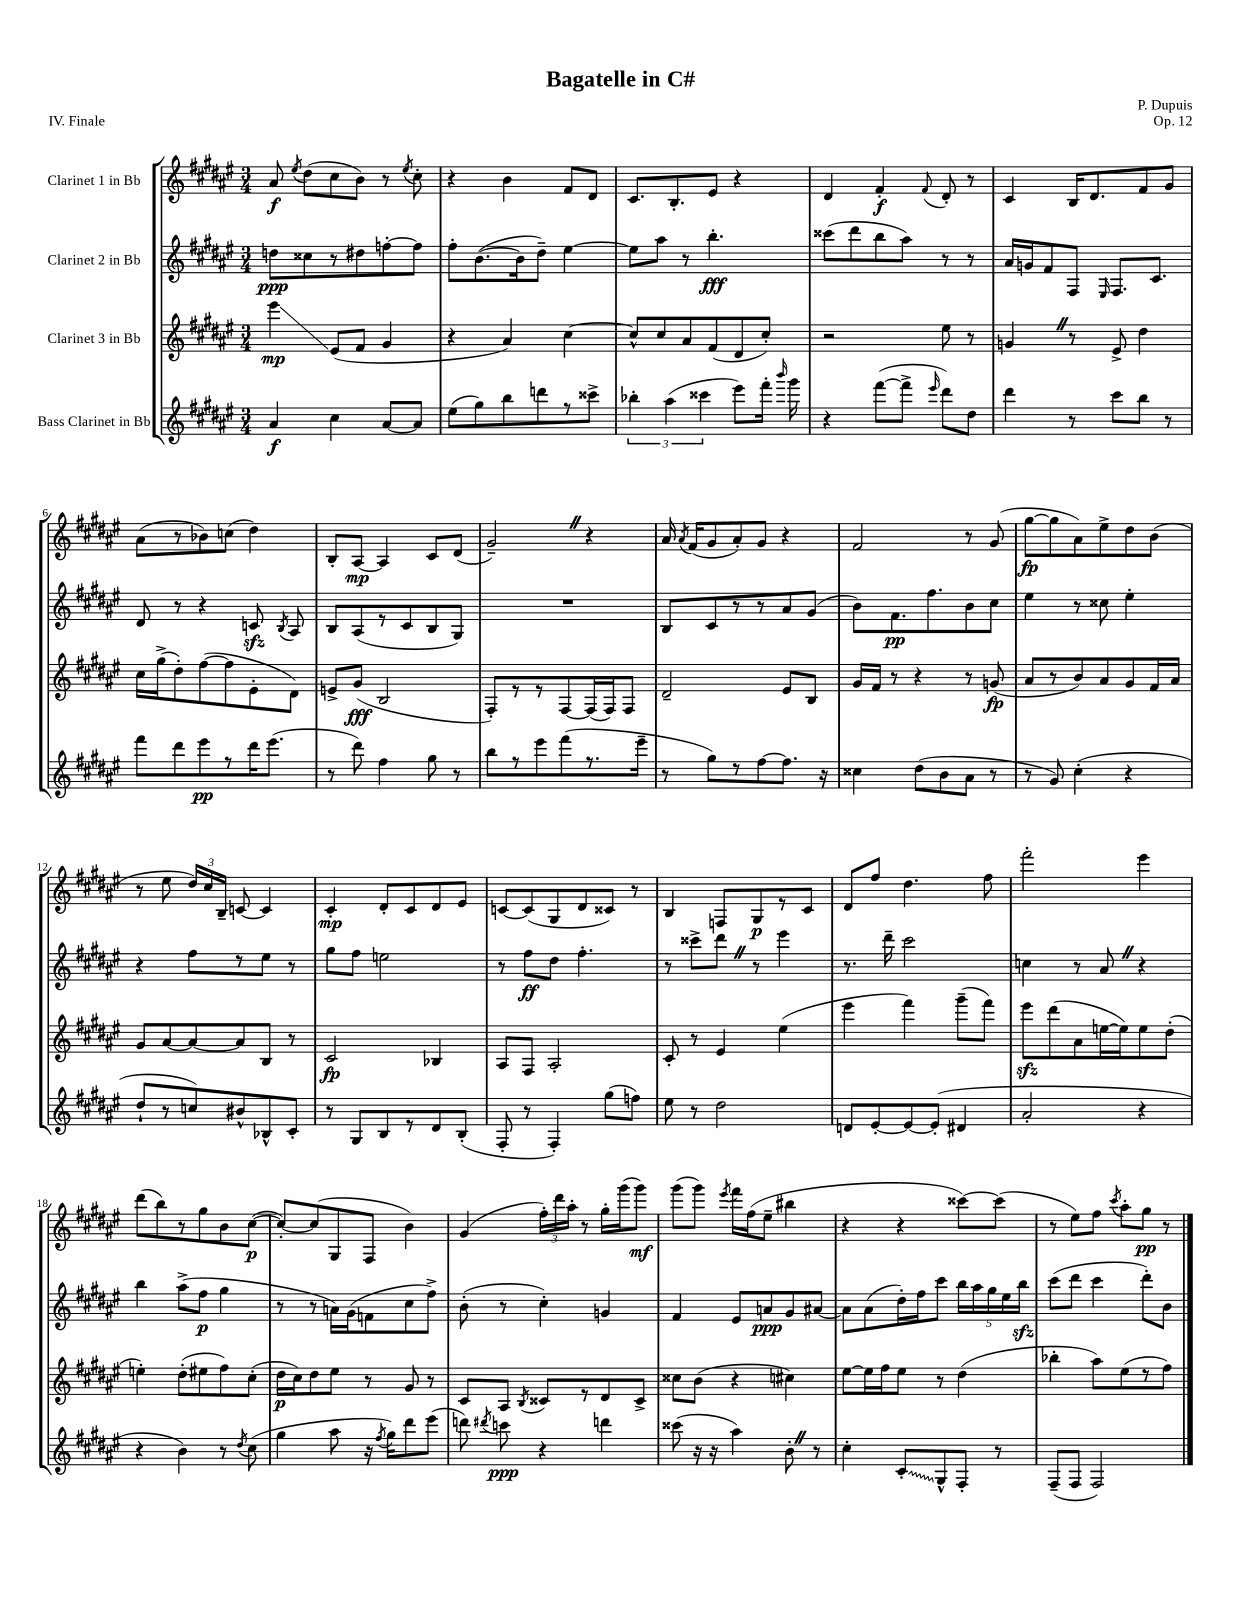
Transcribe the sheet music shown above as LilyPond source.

\header { title = "Bagatelle in C#" composer = "P. Dupuis" opus = "Op. 12" piece = "IV. Finale" }
<<
\new StaffGroup <<
\new Staff = "s0" \with { instrumentName = "Clarinet 1 in Bb" } {
    \clef treble \key fis \major \numericTimeSignature \time 3/4
    \autoBeamOff ais'8\f \acciaccatura { eis''8 } dis''8[( cis''8 b'8]) r8 \acciaccatura { eis''8 } cis''8-. |
    r4 b'4 fis'8[ dis'8] |
    cis'8.[ b8.-. eis'8] r4 |
    dis'4 fis'4-.\f \appoggiatura { fis'8 } dis'8-. r8 |
    cis'4 b16[ dis'8. fis'8 gis'8] |
    ais'8[( r8 bes'8) c''8]( dis''4) |
    b8[-. ais8]~\mp ais4 cis'8[ dis'8]( |
    gis'2--) \once \override BreathingSign.text = \markup { \musicglyph "scripts.caesura.straight" } \breathe r4 |
    ais'16 \acciaccatura { ais'8 } fis'16[( gis'8 ais'8-.) gis'8] r4 |
    fis'2 r8 gis'8( |
    gis''8[~\fp gis''8 ais'8) eis''8-> dis''8 b'8]( |
    r8 eis''8 \tuplet 3/2 { dis''16[) cis''16 b16]-- } c'8~ c'4 |
    cis'4-.\mp dis'8[-. cis'8 dis'8 eis'8] |
    c'8[~ c'8( gis8 dis'8 cisis'8]) r8 |
    b4 f8[ gis8\p r8 cis'8] |
    dis'8[ fis''8] dis''4. fis''8 |
    fis'''2-. eis'''4 |
    dis'''8[( b''8) r8 gis''8 b'8 cis''8]~\p( |
    cis''8[~-.) cis''8( gis8 fis8] b'4) |
    gis'4( \tuplet 3/2 { fis''16[-.) dis'''16 ais''16]-. } r8 gis''16[-. gis'''16( gis'''8]\mf) |
    gis'''8[( gis'''8]) \acciaccatura { eis'''8 } fis'''16[ fis''16( eis''8]-- bis''4 |
    r4 r4 cisis'''8[~) cisis'''8]( |
    r8 eis''8[) fis''8] \acciaccatura { cis'''8 } ais''8[-. gis''8]\pp r8 \bar "|." |
}
\new Staff = "s1" \with { instrumentName = "Clarinet 2 in Bb" } {
    \clef treble \key fis \major \numericTimeSignature \time 3/4
    \autoBeamOff d''8[\ppp cisis''8 r8 dis''8 f''8~-. f''8] |
    fis''8[-. b'8.~( b'16 dis''8]--) eis''4~ |
    eis''8[ ais''8] r8 b''4.-.\fff |
    cisis'''8[( dis'''8 b''8 ais''8]) r8 r8 |
    ais'16[ g'16 fis'8 fis8] \grace { eis16 } fis8.[ cis'8.] |
    dis'8 r8 r4 c'8\sfz \acciaccatura { b8 } ais8 |
    b8[ ais8( r8 cis'8 b8 gis8]) |
    R2. |
    b8[ cis'8 r8 r8 ais'8 gis'8]( |
    b'8[) fis'8.\pp fis''8. b'8 cis''8] |
    eis''4 r8 cisis''8 eis''4-. |
    r4 fis''8[ r8 eis''8] r8 |
    gis''8[ fis''8] e''2 |
    r8 fis''8[\ff dis''8] fis''4.-. |
    r8 cisis'''8[-> dis'''8] \once \override BreathingSign.text = \markup { \musicglyph "scripts.caesura.straight" } \breathe r8 eis'''4 |
    r8. dis'''16-- cis'''2 |
    c''4 r8 ais'8 \once \override BreathingSign.text = \markup { \musicglyph "scripts.caesura.straight" } \breathe r4 |
    b''4 ais''8[->( fis''8]\p gis''4 |
    r8 r8 a'16[) gis'16( f'8 cis''8 fis''8]->) |
    b'8-.( r8 cis''4-.) g'4 |
    fis'4 eis'8[ a'8\ppp gis'8 ais'8]~ |
    ais'8[ ais'8( dis''16-.) fis''16 cis'''8] \tuplet 5/4 { b''16[ ais''16 gis''16 eis''16 b''16]\sfz } |
    cis'''8[( dis'''8] cis'''4 dis'''8[-.) b'8] \bar "|." |
}
\new Staff = "s2" \with { instrumentName = "Clarinet 3 in Bb" } {
    \clef treble \key fis \major \numericTimeSignature \time 3/4
    \autoBeamOff eis'''4\glissando\mp eis'8[( fis'8] gis'4 |
    r4 ais'4) cis''4~ |
    cis''8[-^ cis''8 ais'8 fis'8( dis'8 cis''8]-.) |
    r2 eis''8 r8 |
    g'4 \once \override BreathingSign.text = \markup { \musicglyph "scripts.caesura.straight" } \breathe r8 eis'8-> dis''4 |
    cis''16[ gis''16->( dis''8-.) fis''8~( fis''8 eis'8-. dis'8]) |
    e'8[-> gis'8]\fff( b2 |
    fis8[-.) r8 r8 fis8~ fis16( fis16) fis8] |
    dis'2-- eis'8[ b8] |
    gis'16[ fis'16] r8 r4 r8 g'8\fp( |
    ais'8[ r8 b'8) ais'8 gis'8 fis'16 ais'16] |
    gis'8[ ais'8~ ais'8~ ais'8 b8] r8 |
    cis'2\fp bes4 |
    ais8[ fis8] ais2-. |
    cis'8-. r8 eis'4 eis''4( |
    eis'''4 fis'''4) gis'''8[--( fis'''8]) |
    eis'''8[\sfz dis'''8( ais'8 e''16~ e''16) e''8 dis''8]-.( |
    e''4-.) dis''8[-.( eis''8 fis''8) cis''8]-.( |
    dis''16[\p cis''16) dis''8 eis''8] r8 gis'8 r8 |
    cis'8[ ais8] \acciaccatura { b8 } cisis'8[ r8 dis'8 cisis'8]-> |
    cisis''8[ b'8]( r4 cis''4) |
    eis''8[~ eis''16 fis''16 eis''8] r8 dis''4( |
    bes''4-. ais''8[) eis''8( r8 fis''8]) \bar "|." |
}
\new Staff = "s3" \with { instrumentName = "Bass Clarinet in Bb" } {
    \clef treble \key fis \major \numericTimeSignature \time 3/4
    \autoBeamOff ais'4\f cis''4 ais'8[~ ais'8] |
    eis''8[( gis''8) b''8 d'''8 r8 cisis'''8]-> |
    \tuplet 3/2 { bes''4-. ais''4( cisis'''4 } eis'''8[) fis'''16]-. \grace { b'''16 } gis'''16 |
    r4 fis'''8[~( fis'''8]-> \grace { eis'''16 } dis'''8[) dis''8] |
    dis'''4 r8 cis'''8[ b''8] r8 |
    fis'''8[ dis'''8 eis'''8\pp r8 dis'''16 eis'''8.]( |
    r8 dis'''8) fis''4 gis''8 r8 |
    b''8[ r8 eis'''8 fis'''8( r8. eis'''16]-- |
    r8 gis''8[) r8 fis''8~ fis''8.] r16 |
    cisis''4 dis''8[( b'8 ais'8] r8 |
    r8 gis'8) cis''4-.( r4 |
    dis''8[-! r8 c''8) bis'8-^ bes8-^ cis'8]-. |
    r8 gis8[ b8 r8 dis'8 b8]-.( |
    fis8-. r8 fis4-.) gis''8[( f''8]) |
    eis''8 r8 dis''2 |
    d'8[ eis'8~-. eis'8~ eis'8]-.( dis'4 |
    ais'2-. r4 |
    r4 b'4) r8 \acciaccatura { dis''8 } cis''8( |
    gis''4 ais''8 r16 \acciaccatura { fis''8 } gis''16[) dis'''8 eis'''8]( |
    d'''8) \acciaccatura { dis'''8 } c'''8\ppp r4 d'''4 |
    cisis'''8( r16 r16 ais''4) b'8-. \once \override BreathingSign.text = \markup { \musicglyph "scripts.caesura.straight" } \breathe r8 |
    cis''4-. \once \override Glissando.style = #'zigzag cis'8[-.\glissando gis8-^ fis8]-. r8 |
    fis8[--( fis8] fis2) \bar "|." |
}
>>
>>
